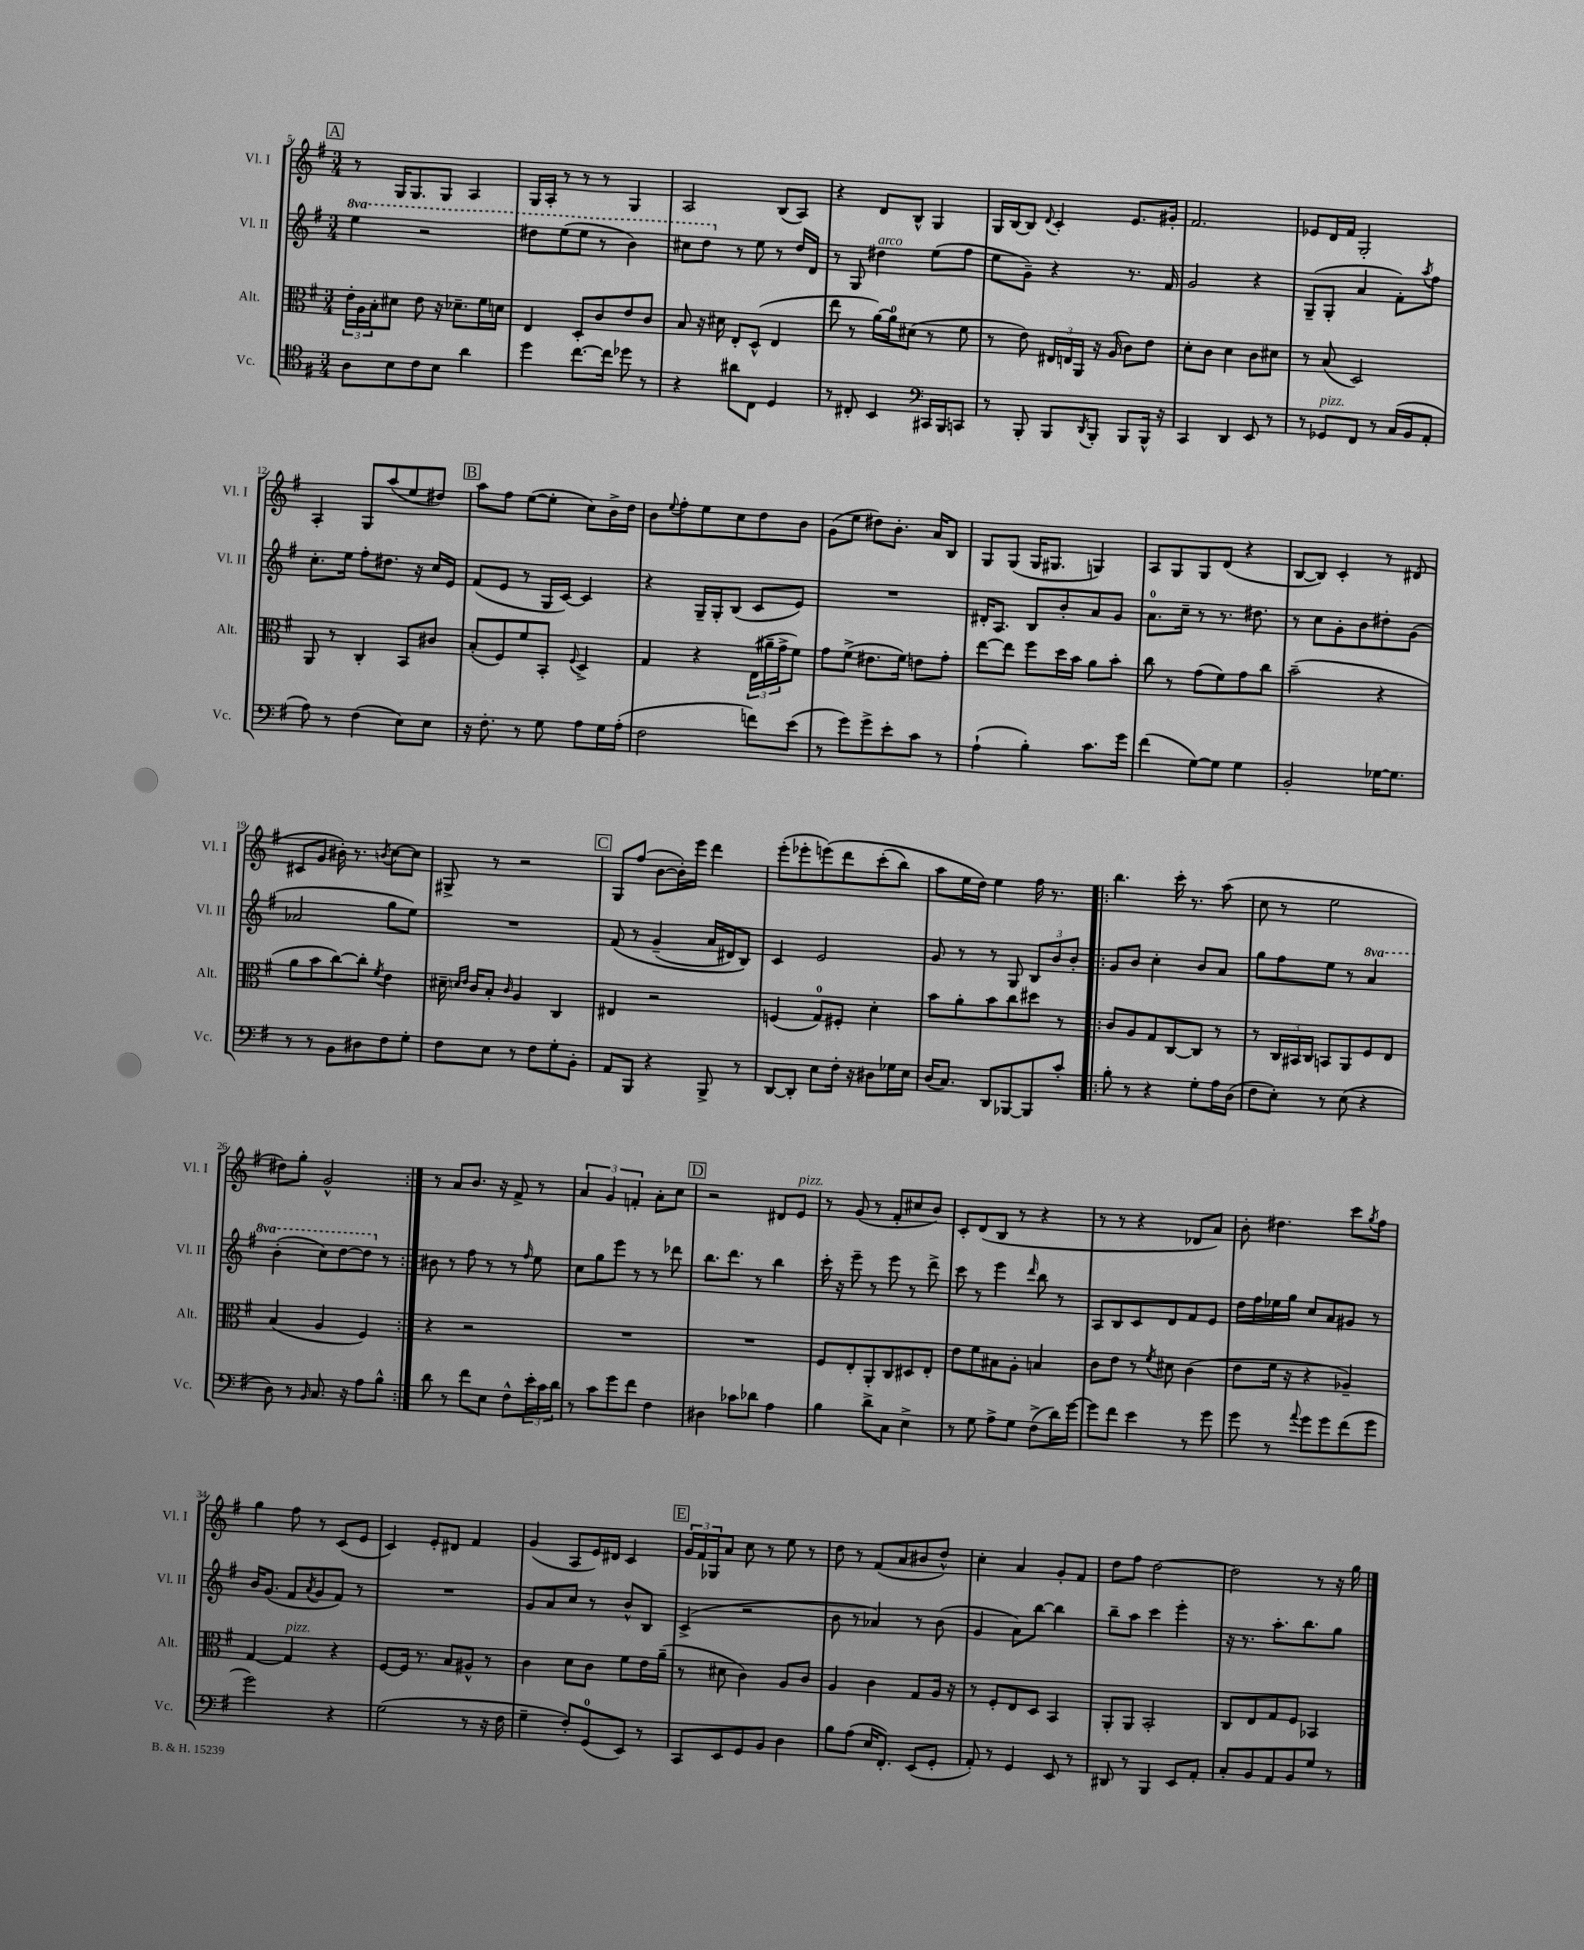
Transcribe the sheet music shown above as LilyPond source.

<<
\new StaffGroup <<
\new Staff = "s0" \with { instrumentName = "Vl. I" shortInstrumentName = "Vl. I" } {
    \clef treble \key g \major \numericTimeSignature \time 3/4
    \mark \markup { \box "A" } r8 g16 g8. g8 a4 |
    g16 a16-. r8 r8 r8 g4 |
    a2 b8( a8) |
    r4 d'8 b8-^ g4 |
    g16 b16~ b8 \appoggiatura { d'8 } c'4-. e'8. gis'16-. |
    fis'2. |
    ees'8 d'16 fis'16 g2-. |
    a4-. g8 a''8( e''8 dis''8) |
    \mark \markup { \box "B" } a''8 fis''8 e''8~( e''8-. c''8) b'16-> d''16 |
    b'8 \appoggiatura { e''8 } fis''8-. e''8 c''8 d''8 b'8 |
    g'8( e''8 dis''8) b'8.-. a'16 b8 |
    g8 g8( g16 gis8. g4) |
    a8 g8 g8 d'8( r4 |
    b8~ b8) c'4-. r8 dis'8( |
    cis'8 g'8 bis'16-.) r8. \acciaccatura { b'8 } c''8~ c''8 |
    gis8-> r8 r2 |
    \mark \markup { \box "C" } g8 fis''8( b'8~ b'16-.) e'''16 d'''4 |
    e'''8-.( ees'''8-. e'''8)\( d'''8 c'''8-.( b''8) |
    a''8 e''16 d''16\) e''4 fis''16 r8. |
    \repeat volta 2 { b''4. c'''16-. r8. a''8( |
    c''8 r8 e''2 |
    dis''8) g''8-. g'2-^ | }
    r8 a'8 b'8. r16 fis'8-> r8 |
    \tuplet 3/2 { a'4 g'4 f'4-. } a'8-. c''8 |
    \mark \markup { \box "D" } r2 dis'8 e'8^\markup { \italic "pizz." } |
    r8 g'8( r8 fis'8-. cis''8 b'8) |
    c'8-. d'8( b8 r8 r4 |
    r8 r8 r4 des'8 a'8) |
    b'8-. dis''4. c'''8 \acciaccatura { g''8 } fis''8 |
    g''4 fis''8 r8 c'8( e'8 |
    c'4) e'8-. dis'8 fis'4 |
    g'4( a8 e'16) dis'16 c'4 |
    \mark \markup { \box "E" } \tuplet 3/2 { g'16 fis'16 ges16 } a'8 c''8 r8 e''8 r8 |
    d''8 r8 fis'8( a'8 bis'8 d''8-^) |
    c''4-. a'4 g'8-. fis'8 |
    d''8 fis''8 d''2~ |
    d''2 r8 r16 g''16 \bar "|." |
}
\new Staff = "s1" \with { instrumentName = "Vl. II" shortInstrumentName = "Vl. II" } {
    \clef treble \key g \major \numericTimeSignature \time 3/4 \set Staff.ottavationMarkups = #ottavation-simple-ordinals
    \mark \markup { \box "A" } \ottava #1 e'''4 r2 |
    dis'''8 e'''8( e'''8 r8 b''4) |
    cis'''8 d'''8 \ottava #0 r8 e''8 r8 d''16 d'16 |
    r8 g8 dis''4^\markup { \italic "arco" } e''8( fis''8 |
    e''8 g'8--) r4 r8. fis'16 |
    g'2 r4 |
    g8--( g8-. a'4 fis'8-.) \acciaccatura { a''8 } fis''8 |
    c''8.-. e''16 fis''8-. dis''8. r16 c''16 e'16 |
    \mark \markup { \box "B" } fis'8( e'8 r8 g16 c'16~) c'4 |
    r4 g16-- g16-. b8( c'8 e'8) |
    R2. |
    dis'16-. a8. b8 b'8-. a'8 g'8 |
    a'8.-0 c''16-- r8 r8. dis''8. |
    r8 c''8 g'8-. b'8 dis''8-. g'8( |
    aes'2 g''8 e''8) |
    R2. |
    \mark \markup { \box "C" } fis'8\( r8 g'4--( a'16 dis'16) b8\) |
    c'4 e'2 |
    g'8 r8 r8 g8 \tuplet 3/2 { b8 b'8 b'8-. } |
    \repeat volta 2 { g'8 b'8 c''4-. b'8 a'8 |
    g''8 fis''8 e''8 r8 \ottava #1 a''4 |
    b''4-.( c'''8) d'''8~ d'''8 \ottava #0 r8 | }
    bis'8 r8 fis''8 r8 r8 \grace { fis''16 } e''8 |
    c''8 g''8 e'''8 r8 r8 des'''8 |
    \mark \markup { \box "D" } b''8. d'''8. r8 b''4 |
    c'''16-. r16 e'''8-- r8 e'''8 r8 d'''8-> |
    c'''8 r8 e'''4 \grace { d'''16 } b''8 r8 |
    a8 b8 c'8 d'8 fis'8 e'8 |
    d''16 fis''16 ees''16 g''16 c''8 a'8 gis'8 r8 |
    b'16 g'8.( fis'8 \acciaccatura { a'8 } g'8 fis'8) r8 |
    R2. |
    g'8 a'8 c''8 r8 b'8-^ b8 |
    \mark \markup { \box "E" } c'4->( r2 |
    b'8 r8 aes'4) r8 b'8( |
    g'4 a'8) b''8~ b''4 |
    b''8-- a''8 c'''4 e'''4-. |
    r16 r8. a''8.-. b''8. g''8 \bar "|." |
}
\new Staff = "s2" \with { instrumentName = "Alt." shortInstrumentName = "Alt." } {
    \clef alto \key g \major \numericTimeSignature \time 3/4
    \mark \markup { \box "A" } \tuplet 3/2 { e'16-. a16 b16-. } dis'8 e'8 r16 des'8.-- fis'16 d'16 |
    e4 d8-. c'8 e'8 c'8 |
    b8 r16 dis'16 e8-. d8-^( e4 |
    e''8 r8 a'16~) a'16-0 dis'8( r8 fis'8 |
    r8 e'8) \tuplet 3/2 { eis16 e16 a,16 } r16 a16( c'8) e'8 |
    d'8-. c'8 d'4 c'8 dis'8 |
    r8 b8( d2) |
    a,8 r8 c4-. b,8 cis'8 |
    \mark \markup { \box "B" } b8-.( fis8) fis'8 b,8-. \appoggiatura { fis8 } d4-> |
    g4 r4 \tuplet 3/2 { e16( ais'16-- g'16-> } fis'8) |
    g'8 fis'8->( eis'8. fis'16) e'8 g'8-. |
    e''8~ e''8 fis''8 d''16 b'16 a'8 b'8-. |
    c''8 r8 g'8( fis'8) g'8 c''8 |
    b'2--( r4 |
    a'8 b'8 c''8~) c''8-. \acciaccatura { fis'8 } e'4 |
    dis'16-- \grace { d'16 e'16 } c'16 b8-. \grace { c'16 } a4 c4 |
    \mark \markup { \box "C" } eis4 r2 |
    f4( g8-0) fis8-. d'4-. |
    b'8 a'8-. b'8 c''8 dis''8 r8 |
    \repeat volta 2 { c'8 a8 g8 c8~ c8 r8 |
    r8 \tuplet 3/2 { c16 bis,16 c16 } b,8 a,8 fis8 e8 |
    b4( a4 fis4) | }
    r4 r2 |
    R2. |
    \mark \markup { \box "D" } R2. |
    fis8 e8-. a,8-. c8 dis8 e8-. |
    e'8 fis'8 bis8 a8-. b4 |
    c'8 e'8 r8 \acciaccatura { fis'8 } dis'8 c'4( |
    e'8 fis'16 r16 r4 aes4--) |
    g4~ g4^\markup { \italic "pizz." } r4 |
    fis8~ fis16 r8. b8 ais8-^ r8 |
    c'4 d'8 c'8 fis'8 e'16 a'16--( |
    \mark \markup { \box "E" } r8 dis'8 c'4) a8 c'8 |
    a4 c'4 g8 a16 r16 |
    r8 fis8-. e8 d8 b,4 |
    a,8-. a,8 b,2-. |
    c8 e8 g8 fis8 bes,4 \bar "|." |
}
\new Staff = "s3" \with { instrumentName = "Vc." shortInstrumentName = "Vc." } {
    \clef tenor \key g \major \numericTimeSignature \time 3/4
    \mark \markup { \box "A" } a8 b8 c'8 b8 a'4 |
    d''4 c''8.~ c''16 des''8 r8 |
    r4 ais'8 c8 d4 |
    r8 cis8-. b,4 \clef bass cis,16 b,,16 c,8 |
    r8 b,,8-. b,,8 \acciaccatura { d,8 } b,,8-. b,,8 b,,16-^ r16 |
    c,4 d,4 e,8 r8 |
    r8 ges,8^\markup { \italic "pizz." } fis,8 r8 c16( b,16 a,8-. |
    a8) r8 fis4( e8) e8 |
    \mark \markup { \box "B" } r16 fis8.-. r8 g8 a8 g16 a16-.( |
    fis2 f'8) e'8( |
    r8 g'8) g'8-> e'8-. c'8 r8 |
    a4-!( b4-.) c'8. g'16 |
    fis'4( g8~) g8 g4 |
    b,2-. ges16~ ges8. |
    r8 r8 b,8 dis8 fis8 g8-. |
    fis8 e8 r8 fis8 g8-. b,8-. |
    \mark \markup { \box "C" } a,8 b,,8 r4 b,,8-> r8 |
    d,8~ d,8-. e8 fis16-. r16 dis8 ges16 e16 |
    d16( c8.) d,8 bes,,8~ bes,,8 c'8-. |
    \repeat volta 2 { b8-. r8 r4 g8-. a16 d16( |
    fis8 e8-.) r8 e8( r4 |
    d8) r8 \grace { b,16 } c8. r16 a8 b8-^ | }
    d'8 r8 fis'8 e8 fis8-^ \tuplet 3/2 { e'16-. c'16 d'16 } |
    r8 c'8 g'8 fis'8 fis4 |
    \mark \markup { \box "D" } dis4 ces'8 des'8 a4 |
    b4 d'8-> c8 e4-> |
    r8 g8 a8-> g8 fis8->( d'16) g'16~ |
    g'8 fis'8 e'4 r8 g'8 |
    g'8 r8 \appoggiatura { a'8 } g'8 g'8 fis'8( g'8 |
    g'2) r4 |
    g2( r8 r16 fis16 |
    g4-- fis8-.) g,8-0( e,8) r8 |
    \mark \markup { \box "E" } c,8 e,8 g,8 b,8 d4 |
    b8 a8( e16 fis,8.-.) e,8( g,8-. |
    a,8-.) r8 g,4 e,8 r8 |
    dis,8 r8 b,,4 e,8 a,8-. |
    c8-. b,8 a,8 b,8 g8 r8 \bar "|." |
}
>>
>>
\layout { \context { \Score currentBarNumber = #5 } }
